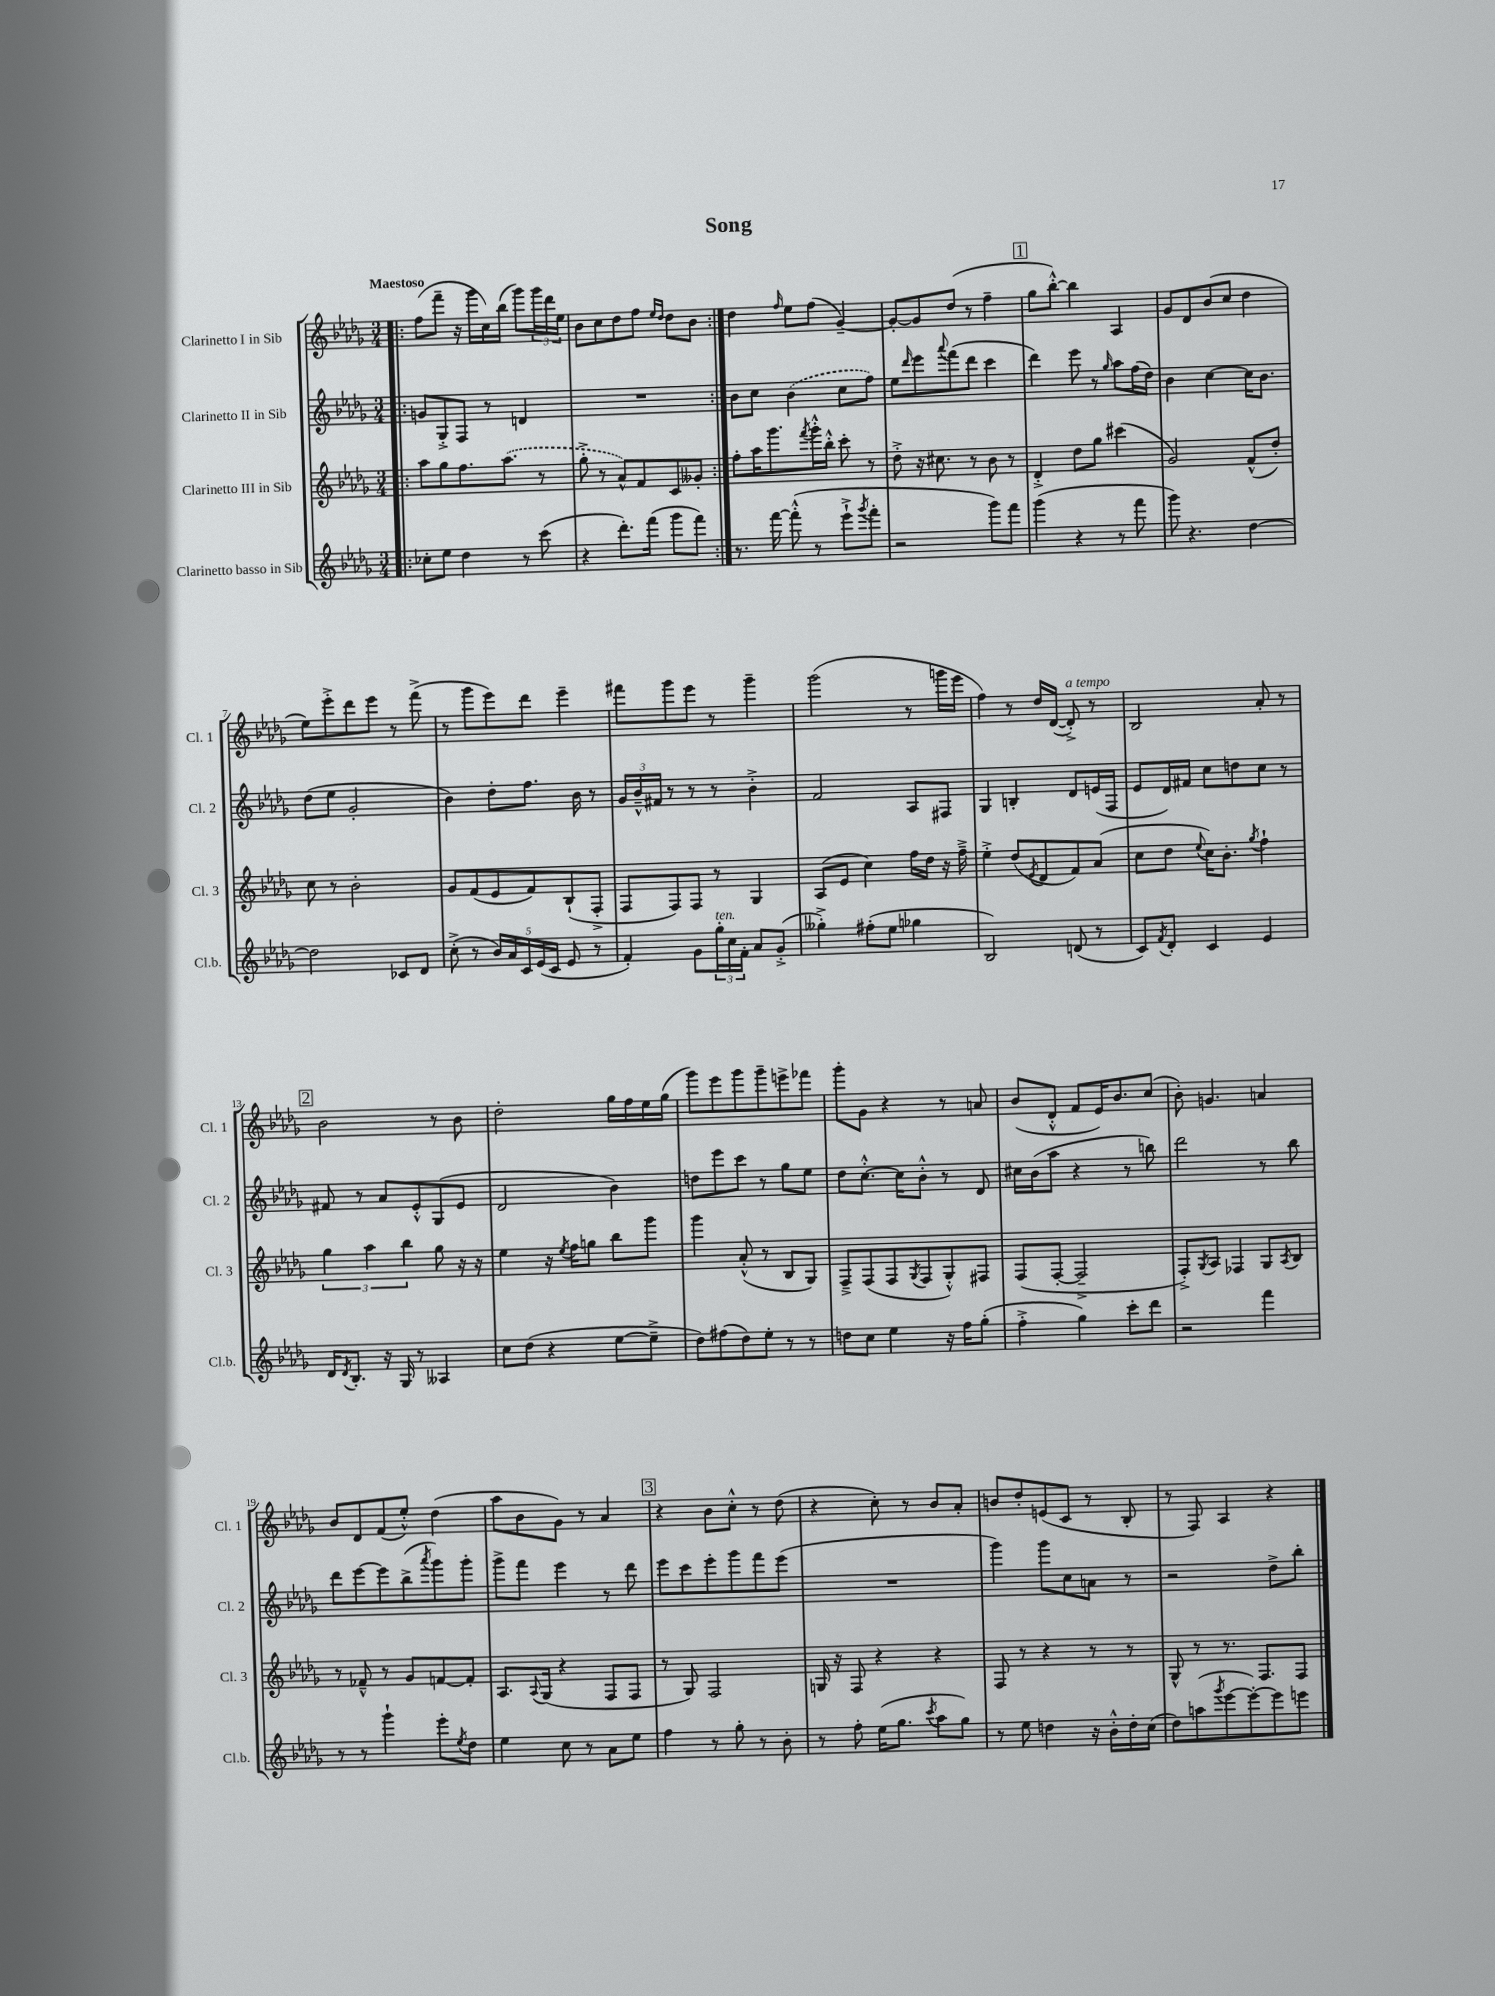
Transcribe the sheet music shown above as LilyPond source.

\header { title = "Song" }
<<
\new StaffGroup <<
\new Staff = "s0" \with { instrumentName = "Clarinetto I in Sib" shortInstrumentName = "Cl. 1" } {
    \clef treble \key des \major \numericTimeSignature \time 3/4 \tempo "Maestoso"
    \repeat volta 2 { \bar ".|:" f''8( f'''8-- r16 ges'''16 c''16) bes''16( ges'''8) \tuplet 3/2 { ges'''16 des'''16 ees''16 } |
    bes'8 c''8 des''8 f''8 \grace { ees''16 des''16 } des''8 bes'8 | }
    des''4 \grace { f''16 } ees''8 f''8( ges'4~--) |
    ges'8~-. ges'8 des''8( r8 f''4-- |
    \mark \markup { \box "1" } ges''8 bes''8~-.-^) bes''4 aes4 |
    ges'8 des'8 bes'8( c''8 des''4 |
    ees''8) ees'''8-.-> des'''8 ees'''8 r8 f'''8->( |
    r8 ges'''8 ees'''8) des'''8 ees'''4-- |
    fis'''8 ges'''8 ees'''8 r8 ges'''4-- |
    ges'''2( r8 g'''16 ees'''16 |
    f''4) r8 des''16 des'16~( des'8-.->^\markup { \italic "a tempo" }) r8 |
    bes2 aes'8-. r8 |
    \mark \markup { \box "2" } bes'2 r8 bes'8 |
    des''2-. ges''16 f''16 ees''16 ges''16( |
    ges'''8) ees'''8 ges'''8 ges'''8-- e'''8-> fes'''8 |
    ges'''8-. ges'8 r4 r8 a'8 |
    bes'8( des'8-.-^ f'8 ees'16) bes'8. c''8( |
    bes'8-.) g'4. a'4 |
    bes'8 des'8 f'8( ees''8-.-^) des''4( |
    aes''8 bes'8 ges'8) r8 aes'4 |
    \mark \markup { \box "3" } r4 bes'8 c''8-.-^ r8 des''8( |
    r4 c''8-.) r8 bes'8 aes'8-. |
    b'8 des''8-. e'8( c'8 r8 bes8-. |
    r8 f8) aes4 r4 \bar "|." |
}
\new Staff = "s1" \with { instrumentName = "Clarinetto II in Sib" shortInstrumentName = "Cl. 2" } {
    \clef treble \key des \major \numericTimeSignature \time 3/4
    \repeat volta 2 { \bar ".|:" g'8 ges8-.-> f8 r8 d'4 |
    R2. | }
    bes'8 c''8 \once \slurDashed bes'4( c''8 f''8) |
    ees''8 \grace { des'''16 } ees'''8 \appoggiatura { aes'''8 } f'''8( des'''8 c'''4 |
    \mark \markup { \box "1" } des'''4) ees'''8 r8 \grace { ges''16 } aes''8 f''16( des''16) |
    bes'4 c''4~ c''16 bes'8. |
    des''8( ees''8 ges'2-. |
    bes'4) des''8-. f''8. bes'16 r8 |
    \tuplet 3/2 { ges'16 bes'16---^ fis'16 } r8 r8 r8 bes'4-.-> |
    f'2 aes8 fis8 |
    ges4 b4-. des'8 e'16( f16 |
    ees'8 des'16) fis'16 c''8 d''8 c''8 r8 |
    \mark \markup { \box "2" } fis'8 r8 aes'8 ees'8-.-^ ges8( ees'8 |
    des'2 bes'4) |
    d''8 ees'''8 c'''8 r8 ges''8 ees''8 |
    des''8 c''8.~-.-^ c''16 bes'8-.-^ r8 des'8 |
    cis''16 bes'16( aes''8 r4 r8 b''8) |
    des'''2 r8 bes''8 |
    des'''8 ees'''8~ ees'''8 bes''8->( \acciaccatura { aes'''8 } ges'''8) ges'''8-. |
    ges'''8-> f'''8 ees'''4 r8 des'''8 |
    \mark \markup { \box "3" } ees'''8 c'''8 ees'''8-. ges'''8 f'''8 ees'''8( |
    R2. |
    ges'''4) ges'''8 c''8 a'8 r8 |
    r2 des''8-> bes''8-. \bar "|." |
}
\new Staff = "s2" \with { instrumentName = "Clarinetto III in Sib" shortInstrumentName = "Cl. 3" } {
    \clef treble \key des \major \numericTimeSignature \time 3/4
    \repeat volta 2 { \bar ".|:" aes''8 ges''8 f''8. \once \slurDashed aes''8.( r8 |
    ges''8-.-> r8 aes'8-^) f'8 c'8 geses'8-. | }
    f''8-. aes''16 ges'''8. \acciaccatura { f'''8 } ges'''16-.-^ bes''16-.-^ c'''8-. r8 |
    des''8-.-> r16 cis''8. r8 bes'8 r8 |
    \mark \markup { \box "1" } des'4-.-> des''8 ges''8 cis'''4( |
    ges'2) f'8-^( des''8-.) |
    c''8 r8 bes'2-. |
    ges'8 f'8( ees'8 f'8) bes8-!( f8-.-> |
    f8 f8) f8 r8 ges4 |
    aes8( ees'8 c''4) f''16 des''16 r16 f''16---> |
    ees''4-.-> des''8( \acciaccatura { ees'8 } des'8 f'8) aes'8( |
    c''8 des''8 \appoggiatura { ees''8 } c''16) bes'8.-. \acciaccatura { ges''8 } f''4-! |
    \mark \markup { \box "2" } \tuplet 3/2 { ges''4 aes''4 bes''4 } ges''8 r16 r16 |
    ees''4 r16 \acciaccatura { ees''8 } f''16 g''8 bes''8 ges'''8 |
    ges'''4 aes'8-.-^( r8 bes8 ges8) |
    f8---> f8( f8 \acciaccatura { ges8 } f8 ges8-.-^) fis8 |
    f8( f8~-. f2---> |
    f8-.->) \acciaccatura { ges8 } aes8 fes4 ges8 \acciaccatura { aes8 } bes8 |
    r8 fes'8---^ r8 ges'8 f'8~ f'8-. |
    aes8. \appoggiatura { aes8 } ges16( r4 f8 f8 |
    \mark \markup { \box "3" } r8 ges8) f2 |
    g16 r16 f8 r4 r4 |
    f8 r8 r4 r8 r8 |
    ges8-^ r8 r8. f8. f8 \bar "|." |
}
\new Staff = "s3" \with { instrumentName = "Clarinetto basso in Sib" shortInstrumentName = "Cl.b." } {
    \clef treble \key des \major \numericTimeSignature \time 3/4
    \repeat volta 2 { \bar ".|:" ces''8-. ees''8 des''4 r8 c'''8( |
    r4 des'''8.-.) f'''16( ges'''8 f'''8) | }
    r8. f'''16~ f'''8-.-^( r8 ees'''8-!-> \acciaccatura { ges'''8 } f'''8-. |
    r2 ges'''8) f'''8 |
    \mark \markup { \box "1" } ges'''4( r4 r8 f'''8 |
    ges'''8) r4. des''4~ |
    des''2 ces'8 des'8 |
    c''8-.->( r8 \tuplet 5/4 { bes'16) aes'16 c'16 ees'16( c'16 } ees'8 r8 |
    f'4-.) ges'8 \tuplet 3/2 { ges''16-.^\markup { \italic "ten." } c''16 f'16-. } aes'8 ges'8-.->( |
    geses''4-.->) fis''8-.( ees''8 ges''4 |
    bes2) d'8( r8 |
    c'8) \acciaccatura { f'8 } des'8-. c'4 ees'4 |
    \mark \markup { \box "2" } des'16 \acciaccatura { des'8 } bes8.-. r16 ges16 r8 aeses4 |
    c''8 des''8( r4 ees''8~ ees''8---> |
    des''8) fis''8( des''8) ees''8-. r8 r8 |
    d''8 c''8 ees''4 r16 f''16 ges''8-.( |
    f''4-.-> ges''4) c'''8-. des'''8 |
    r2 f'''4 |
    r8 r8 ges'''4-! ees'''8-. \acciaccatura { ees''8 } des''8 |
    ees''4 c''8 r8 aes'8 ees''8 |
    \mark \markup { \box "3" } f''4 r8 ges''8-. r8 bes'8-. |
    r8 f''8-. ees''16( ges''8. \acciaccatura { c'''8 } aes''8 ges''8) |
    r8 ees''8 d''4 r16 bes'16-.-^ d''16-. c''16( |
    des''8) a''8( \acciaccatura { ges'''8 } ees'''8~ ees'''8~-.) ees'''8 e'''8 \bar "|." |
}
>>
>>
